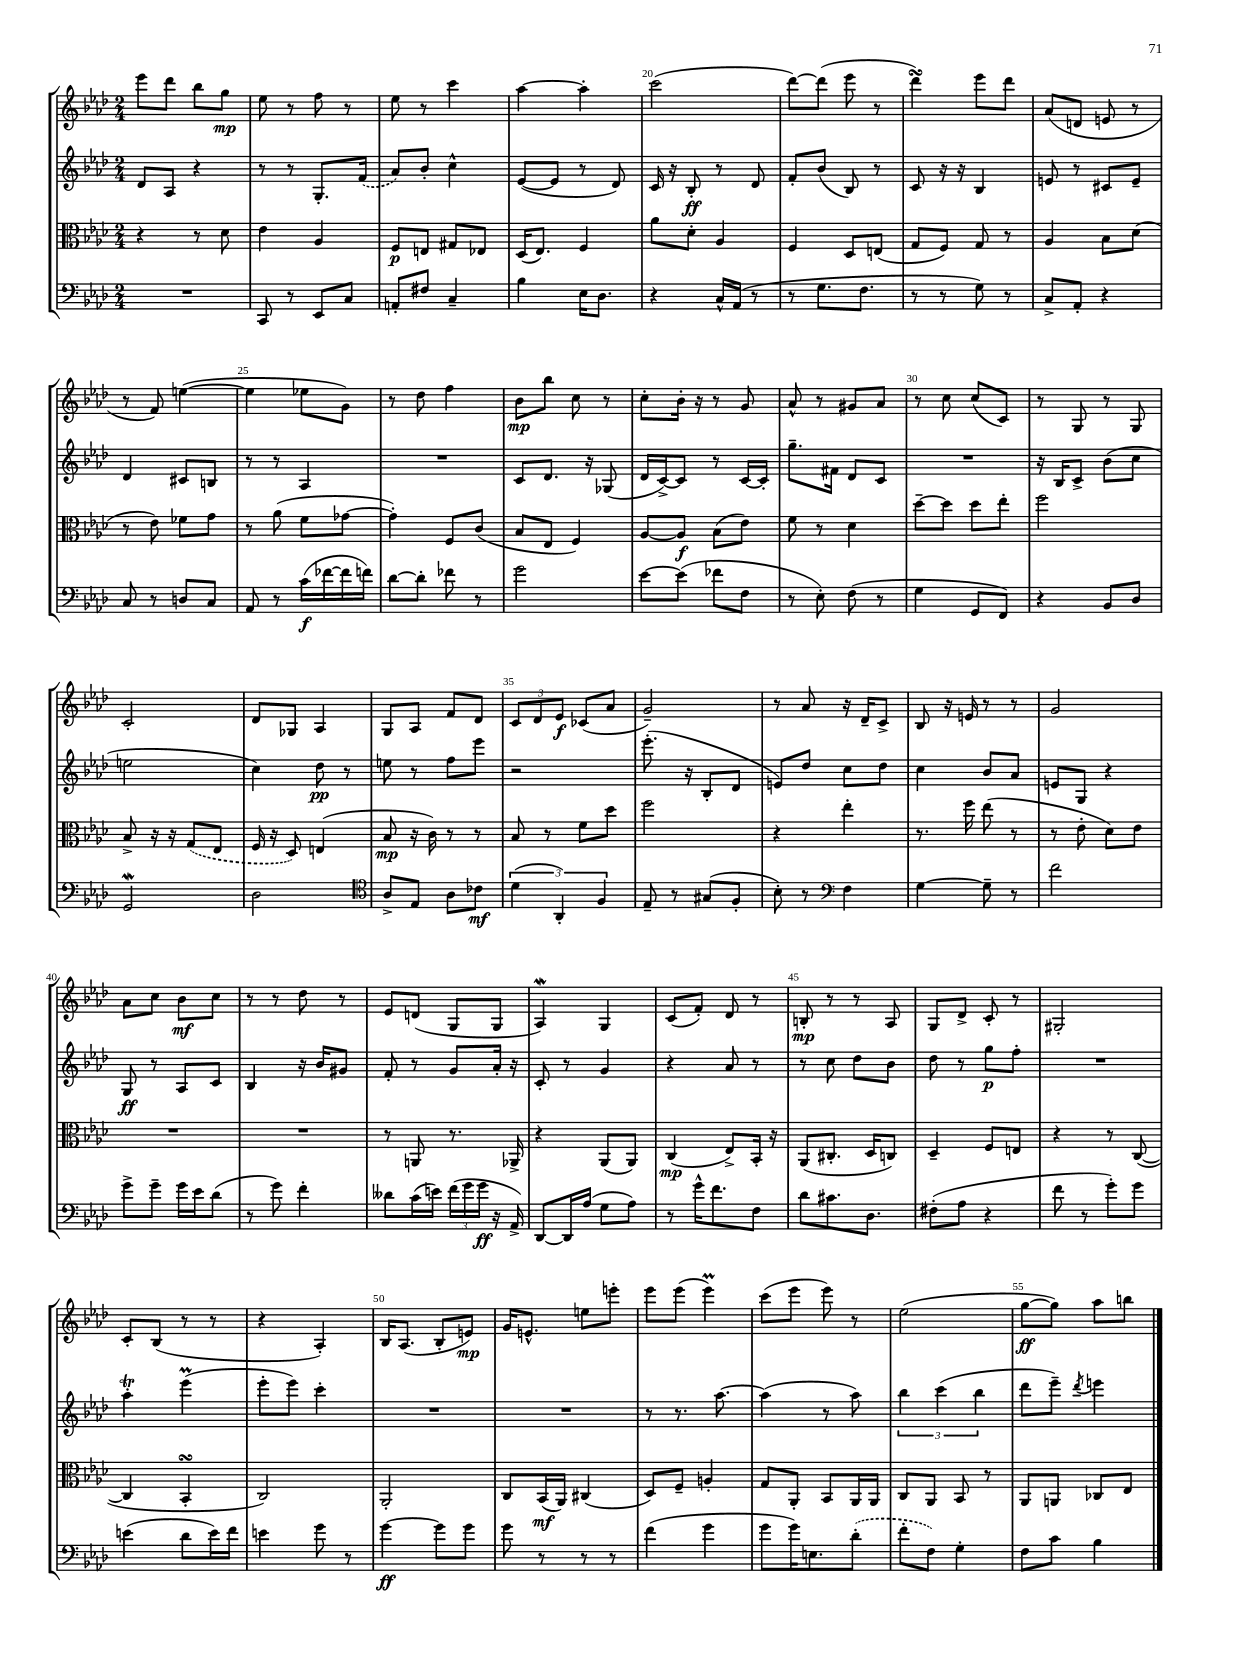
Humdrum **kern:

**kern	**kern	**kern	**kern
*staff4	*staff3	*staff2	*staff1
*clefF4	*clefC3	*clefG2	*clefG2
*k[b-e-a-d-]	*k[b-e-a-d-]	*k[b-e-a-d-]	*k[b-e-a-d-]
*M2/4	*M2/4	*M2/4	*M2/4
2r	4r	8d-/L	8eee-\L
.	.	8A-/J	8ddd-\J
.	8r	4r	8bb-\L
.	8d-\	.	8gg\J
=	=	=	=
8CC/	4e-\	8r	8ee-\
8r	.	8r	8r
8EE-/L	4A-/	8.G'/L	8ff\
8C/J	.	.	8r
.	.	(16f/Jk	.
=	=	=	=
8AA'/L	8F/L	8a-/L)	8ee-\
8F#/J	8E/J	8b-'/J	8r
4C~/	8G#/L	4cc^^\	4ccc\
.	8E-/J	.	.
=	=	=	=
4B-\	(16D-/LK	([8e-/L	[4aa-\
.	8.E-/J)	.	.
.	.	8e-/]J	.
16E-\LK	4F/	8r	4aa-'\]
8.D-\J	.	.	.
.	.	8d-/)	.
=	=	=	=
4r	8a-\L	16c/	(2ccc\
.	.	16r	.
.	8d-'\J	8B-'/	.
16C^^/LL	4A-/	8r	.
(16AA-/JJ	.	.	.
8r	.	8d-/	.
=	=	=	=
8r	4F/	8f'/L	[8ddd-\L)
8.G\L	.	(8b-/J	(8ddd-\]J
.	8D-/L	8B-/)	8eee-\
8.F\J	.	.	.
.	(8E/J	8r	8r
=	=	=	=
8r	8G/L	8c/	4ddd-\)
8r	8F/J)	16r	.
.	.	16r	.
8G\)	8G/	4B-/	8eee-\L
8r	8r	.	8ddd-\J
=	=	=	=
8C^/L	4A-/	8e/	(8a-/L
8AA-'/J	.	8r	8d/J
4r	8B-\L	8c#/L	8e/
.	(8d-\J	8e~/J	8r
=	=	=	=
8C/	8r	4d-/	8r
8r	8e-\)	.	8f/)
8D/L	8f-\L	8c#/L	([4ee\
8C/J	8g\J	8B/J	.
=	=	=	=
8AA-/	8r	8r	4ee\]
8r	(8a-\	8r	.
(16c\LL	8f\L	4A-/	8ee-\L
[16f-\	.	.	.
16f-\]	[8g-\J	.	8g\J)
16f\JJ)	.	.	.
=	=	=	=
[8d-\L	4g-'\])	2r	8r
8d-'\]J	.	.	8dd-\
8f-\	8F/L	.	4ff\
8r	(8c/J	.	.
=	=	=	=
2g\	8B-/L	8c/L	8b-\L
.	8E-/J	8.d-/J	8bb-\J
.	4F/)	.	8cc\
.	.	16r	.
.	.	(8G-/	8r
=	=	=	=
[8e-\L	[8A-/L	16d-/LL	8cc'\L
.	.	[16c^/J)	.
(8e-\]J	8A-/]J	8c/]J	16b-'\Jk
.	.	.	16r
8f-\L	(8B-\L	8r	8r
8F\J	8e-\J)	[16c/LL	8g/
.	.	16c'/]JJ	.
=	=	=	=
8r	8f\	8.gg~\L	8a-^^/
8E-'\)	8r	.	8r
.	.	16f#\Jk	.
(8F\	4d-\	8d-/L	8g#/L
8r	.	8c/J	8a-/J
=	=	=	=
4G\	[8dd-~\L	2r	8r
.	8dd-\]J	.	8cc\
8GG/L	8dd-\L	.	(8cc/L
8FF/J)	8ee-'\J	.	8c/J)
=	=	=	=
4r	2ff\	16r	8r
.	.	16B-/LK	.
.	.	8c^/J	8G/
8BB-/L	.	(8b-\L	8r
8D-/J	.	8cc\J	8G/
=	=	=	=
2GG/	8B-^/	2ee\	2c'/
.	16r	.	.
.	16r	.	.
.	(8G/L	.	.
.	8E-/J	.	.
=	=	=	=
2D-\	16F/	4cc\)	8d-/L
.	16r	.	.
.	8D-/)	.	8G-/J
.	(4E/	8dd-\	4A-/
.	.	8r	.
=	=	=	=
*clefC4	*	*	*
8A-^/L	8B-/	8ee\	8G/L
8E-/J	16r	8r	8A-/J
.	16c\)	.	.
8A-\L	8r	8ff\L	8f/L
8c-\J	8r	8eee-\J	8d-/J
=	=	=	=
(6d-\	8B-/	2r	12c/L
.	.	.	12d-/
.	8r	.	.
6AA-'/)	.	.	12e-/J
.	8f\L	.	(8c-/L
6F/	.	.	.
.	8dd-\J	.	8a-/J
=	=	=	=
8E-~/	2ff\	(8.eee-'\	2g~/)
8r	.	.	.
.	.	16r	.
(8G#/L	.	8B-'/L	.
8F'/J	.	8d-/J	.
=	=	=	=
8B-'\)	4r	8e/L)	8r
8r	.	8dd-/J	8a-/
*clefF4	*	*	*
4F\	4ee-'\	8cc\L	16r
.	.	.	16d-~/LK
.	.	8dd-\J	8c^/J
=	=	=	=
[4G\	8.r	4cc\	8B-/
.	.	.	16r
.	16ff\	.	16e/
8G~\]	(8ee-\	8b-/L	8r
8r	8r	8a-/J	8r
=	=	=	=
2f\	8r	8e/L	2g/
.	8e-'\	8G/J	.
.	8d-\L)	4r	.
.	8e-\J	.	.
=	=	=	=
8g^\L	2r	8G/	8a-\L
8g~\J	.	8r	8cc\J
16g\LL	.	8A-/L	8b-\L
16e-\J	.	.	.
(8d-\J	.	8c/J	8cc\J
=	=	=	=
8r	2r	4B-/	8r
8g\)	.	.	8r
4f'\	.	16r	8dd-\
.	.	16b-/LK	.
.	.	8g#/J	8r
=	=	=	=
8d--\L	8r	8f'/	8e-/L
(16c\L	8AA/	8r	(8d/J
16e\JJ)	.	.	.
(24f\LL	8.r	8g/L	8G/L
24g\	.	.	.
24g\JJ	.	.	.
16r	.	16a-'/Jk	8G/J
16AA-^/)	16AA-^/	16r	.
=	=	=	=
[8DD-/L	4r	8c'/	4A-/)
16DD-/]L	.	8r	.
(16A-/JJ	.	.	.
8G\L	(8AA-/L	4g/	4G/
8A-\J)	8AA-/J)	.	.
=	=	=	=
8r	(4C/	4r	(8c/L
16g^^\LK	.	.	8f'/J)
8.f\	.	.	.
.	8E-^/L)	8a-/	8d-/
8F\J	16BB-'/Jk	8r	8r
.	16r	.	.
=	=	=	=
8d-\L	(8AA-/L	8r	8B'/
8.c#\	8.C#'/J	8cc\	8r
.	.	8dd-\L	8r
8.D-\J	16D-/LK	.	.
.	8C/J)	8b-\J	8A-/
=	=	=	=
(8F#'\L	4D-~/	8dd-\	8G/L
8A-\J	.	8r	8d-^/J
4r	8F/L	8gg\L	8c'/
.	8E/J	8ff'\J	8r
=	=	=	=
8f\	4r	2r	2G#'/
8r	.	.	.
8g'\L)	8r	.	.
8g\J	([8C/	.	.
=	=	=	=
(4e\	4C/]	4aa-'\	8c'/L
.	.	.	(8B-/J
8d-\L	4BB-'/	(4eee-\	8r
16e\L)	.	.	8r
16f\JJ	.	.	.
=	=	=	=
4e\	2C/)	8eee-'\L	4r
.	.	8eee-\J)	.
8g\	.	4ccc'\	4A-'/)
8r	.	.	.
=	=	=	=
[4g\	2AA-'/	2r	16B-/LK
.	.	.	(8.A-/J
8g\]L	.	.	8B-'/L
8g\J	.	.	8e/J)
=	=	=	=
8g\	8C/L	2r	16g/LK
.	.	.	8.e^^/J
8r	(16BB-/L	.	.
.	16AA-/JJ)	.	.
8r	(4C#/	.	8ee\L
8r	.	.	8eee'\J
=	=	=	=
(4f\	8D-/L)	8r	8eee-\L
.	8F~/J	8.r	(8eee-\J
4g\	4A'/	.	4eee-\)
.	.	[8.aa-\	.
=	=	=	=
8g\L	8G/L	(4aa-\]	(8ccc\L
16g\K)	8AA-'/J	.	8eee-\J
8.E\	.	.	.
.	8BB-/L	8r	8eee-\)
(8d-'\J	16AA-/L	8aa-\)	8r
.	16AA-/JJ	.	.
=	=	=	=
8f'\L	8C/L	6bb-\	(2ee-\
8F\J)	8AA-/J	.	.
.	.	(6ccc\	.
4G'\	8BB-/	.	.
.	.	6bb-\	.
.	8r	.	.
=	=	=	=
8F\L	8AA-/L	8ddd-\L	[8gg\L
8c\J	8AA/J	8eee-~\J)	8gg\]J)
.	.	8qddd-/	.
4B-\	8C-/L	4eee\	8aa-\L
.	8E-/J	.	8bb\J
==	==	==	==
*-	*-	*-	*-
